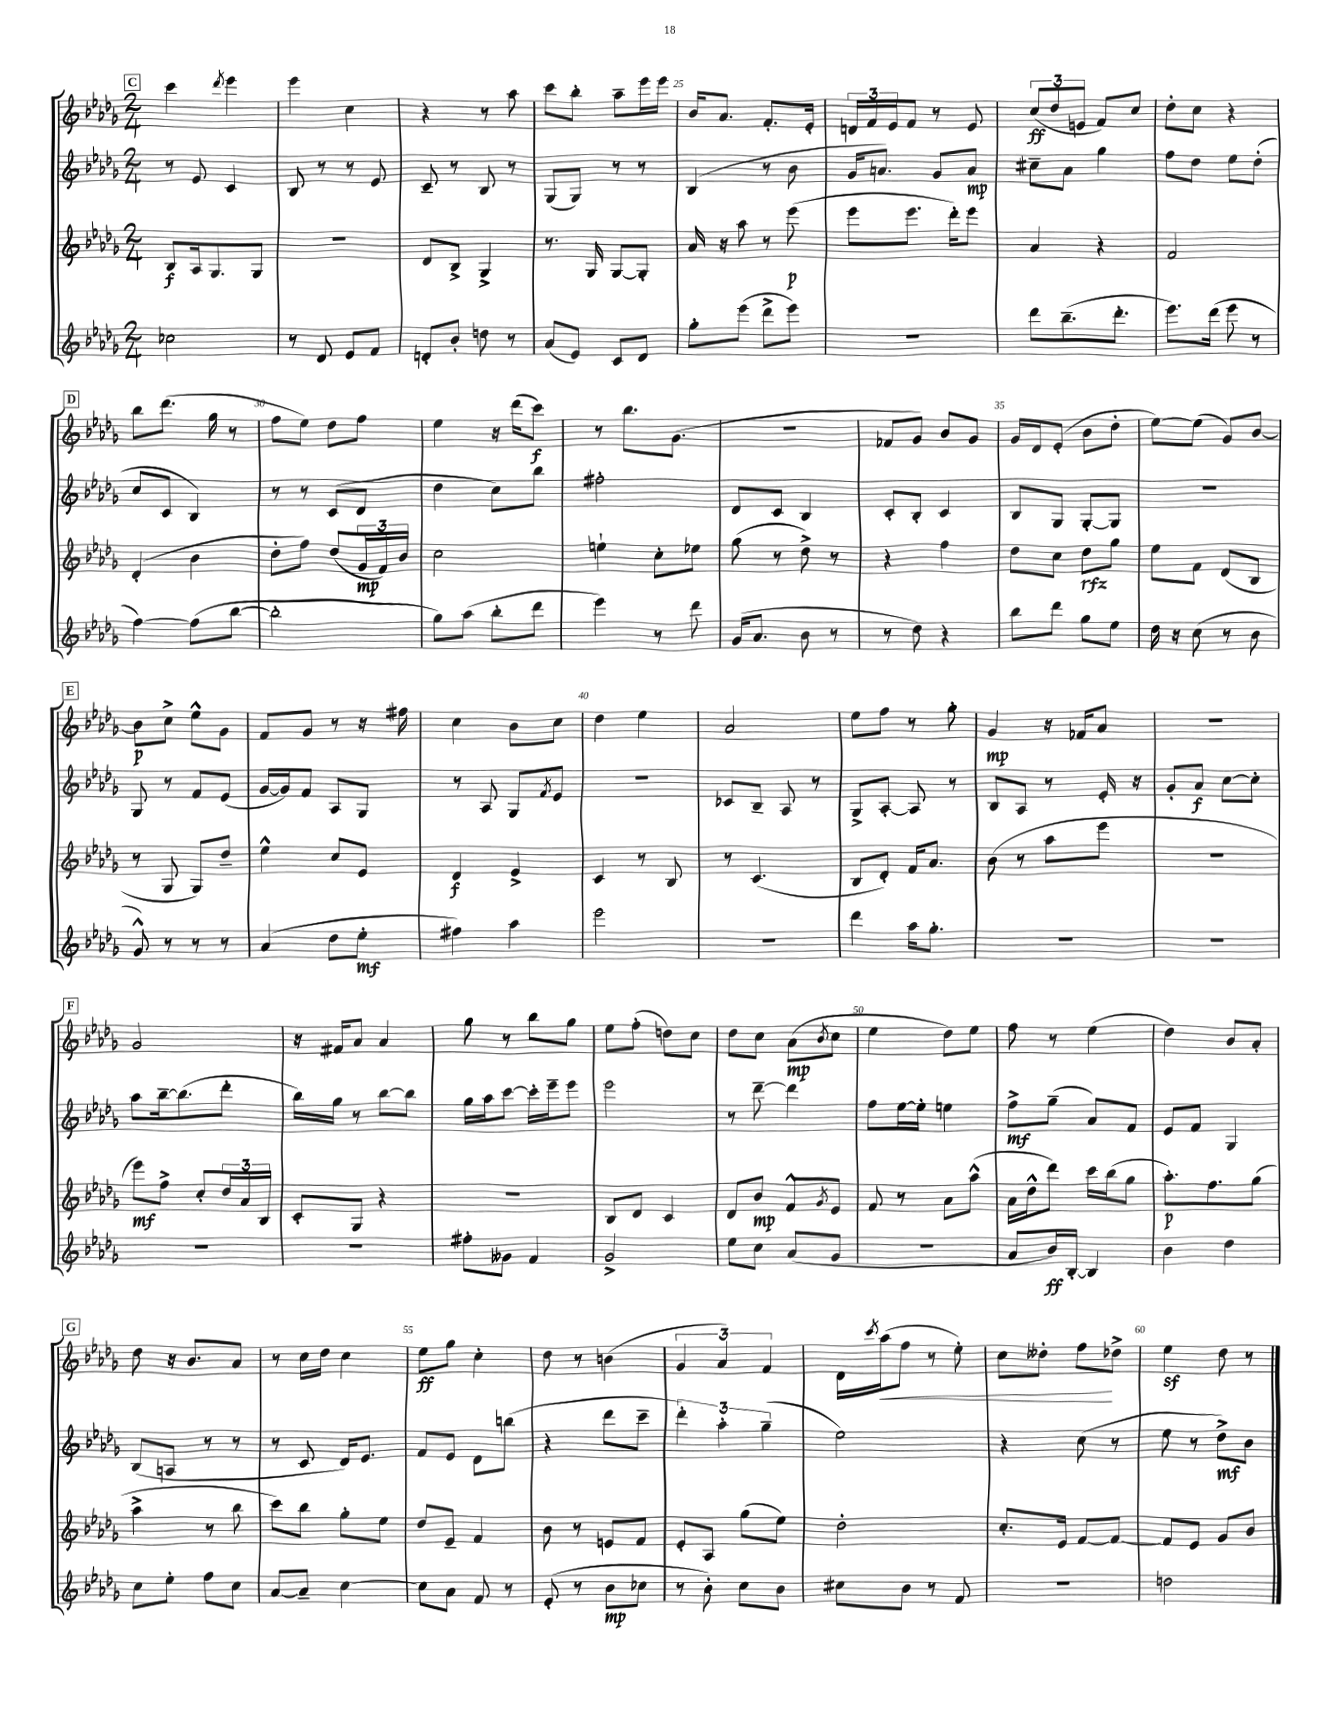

**kern	**kern	**kern	**kern
*staff4	*staff3	*staff2	*staff1
*clefG2	*clefG2	*clefG2	*clefG2
*k[b-e-a-d-g-]	*k[b-e-a-d-g-]	*k[b-e-a-d-g-]	*k[b-e-a-d-g-]
*M2/4	*M2/4	*M2/4	*M2/4
2cc-	8B-	8r	4ccc
.	16A-	8e-	.
.	8.G-	.	.
.	.	.	8qddd-
.	.	4c	4eee-
.	8G-	.	.
=	=	=	=
8r	2r	8B-	4eee-
8d-	.	8r	.
8e-	.	8r	4cc
8f	.	8e-	.
=	=	=	=
8d'	8d-	8c~	4r
8b-'	8B-^	8r	.
8dd	4G-^	8B-	8r
8r	.	8r	8aa-
=	=	=	=
(8a-	8.r	(8G-	8ccc
8e-)	.	8G-)	8bb-'
.	16G-	.	.
8c	[8G-	8r	8aa-~
8d-	8G-']	8r	16eee-
.	.	.	16eee-
=	=	=	=
8gg-'	16a-	(4B-	16b-
.	16r	.	8.a-
(8eee-	8aa-	.	.
8ddd-^	8r	8r	8.f'
8eee-)	(8eee-	8b-	.
.	.	.	16e-'
=	=	=	=
2r	8eee-	16g-	24d
.	.	.	24f
.	.	8.a)	.
.	.	.	24e-
.	8.eee-	.	8f
.	.	8g-	8r
.	16ddd-')	.	.
.	8eee-	8a	8e-
=	=	=	=
8ddd-	4a-	8cc#~	(12cc
.	.	.	12dd-
(8.bb-~	.	8a-	.
.	.	.	12e
.	4r	4gg-	8f)
8.ddd-'	.	.	.
.	.	.	8cc
=	=	=	=
8.eee-)	2f	8ff	8dd-'
.	.	8dd-	8cc
(16ddd-	.	.	.
8eee-	.	8ee-	4r
8r	.	(8dd-'	.
=	=	=	=
[4ff)	(4d-'	8cc	8bb-
.	.	8c	(8.ddd-
(8ff]	4b-	4B-)	.
.	.	.	16gg-
[8bb-	.	.	8r
=	=	=	=
2bb-']	8dd-'	8r	8ff
.	8ff)	8r	8ee-)
.	(8dd-	(8c	8dd-
.	24g-	8d-	8ff
.	24f)	.	.
.	24b-	.	.
=	=	=	=
8gg-)	2cc	4dd-	4ee-
(8aa-	.	.	.
8bb-'	.	8cc)	16r
.	.	.	(16ddd-
8ddd-	.	8bb-	8ccc)
=	=	=	=
4eee-)	4ee`	2ff#'	8r
.	.	.	8.bb-
8r	8cc'	.	.
.	.	.	(8.g-
8ddd-	8ee-	.	.
=	=	=	=
(16g-	(8gg-	8d-	2r
8.a-	.	.	.
.	8r	8c	.
8b-	8dd-^)	4B-	.
8r	8r	.	.
=	=	=	=
8r	4r	8c'	8f-
8dd-)	.	8B-'	8g-)
4r	4ff	4c	8b-
.	.	.	8g-
=	=	=	=
8bb-	8dd-	8B-	16g-
.	.	.	16d-
8ddd-	8cc	8G-	(8e-'
8gg-	8dd-	[8G-'	8b-
8ee-	8gg-	8G-]	8dd-'
=	=	=	=
16dd-	8ee-	2r	[8ee-)
16r	.	.	.
(8cc	8f	.	(8ee-]
8r	(8d-	.	8g-)
8b-	8B-	.	[8b-
=	=	=	=
8g-^^)	8r	8G-	8b-]
8r	8G-	8r	8cc^
8r	8G-)	8f	8ee-^^
8r	8dd-~	(8e-	8g-
=	=	=	=
(4a-	4ee-^^	[16g-	8f
.	.	16g-])	.
.	.	8f	8g-
8dd-	8cc	8A-	8r
8ee-'	8e-	8G-	16r
.	.	.	16ff#
=	=	=	=
4ff#)	4d-	8r	4cc
.	.	8A-	.
4aa-	4e-^	8G-	8b-
.	.	8qf	.
.	.	8e-	8cc
=	=	=	=
2eee-	4c	2r	4dd-
.	8r	.	4ee-
.	8B-	.	.
=	=	=	=
2r	8r	8c-	2a-
.	(4.c	8B-~	.
.	.	8A-	.
.	.	8r	.
=	=	=	=
4ddd-	8B-	8G-^	8ee-
.	8d-')	[8A-'	8ff
16aa-	16f	8A-]	8r
8.gg-'	8.a-	.	.
.	.	8r	8gg-'
=	=	=	=
2r	(8b-	8B-	4g-
.	8r	8A-	.
.	8aa-	8r	16r
.	.	.	16f-
.	8eee-	16e-'	8a-
.	.	16r	.
=	=	=	=
2r	2r	8g-'	2r
.	.	8a-	.
.	.	[8cc	.
.	.	8cc']	.
=	=	=	=
2r	8eee-)	8aa-	2g-
.	8ff^	[16bb-~	.
.	.	(8.bb-]	.
.	8cc'	.	.
.	24dd-	8ddd-'	.
.	24a-	.	.
.	24B-	.	.
=	=	=	=
2r	8c'	16bb-)	16r
.	.	16gg-	16f#
.	8G-	8r	8a-
.	4r	[8bb-	4a-
.	.	8bb-]	.
=	=	=	=
8ff#'	2r	16gg-	8gg-
.	.	16aa-	.
8g--	.	[8ccc	8r
4f	.	16ccc']	8bb-
.	.	16eee-~	.
.	.	8eee-	8gg-
=	=	=	=
2g-^	8B-	2eee-	8ee-
.	8d-	.	(8ff'
.	4c	.	8dd)
.	.	.	8cc
=	=	=	=
8ee-	8d-	8r	8dd-
8cc	8b-	[8ddd-~	8cc
(8a-	8f^^	4ddd-]	(8a-
.	8qg-	.	8qb-
8g-	8e-	.	8cc
=	=	=	=
2r	8f	8ff	4ee-
.	8r	[16ee-	.
.	.	16ee-']	.
.	8a-	4ee	8dd-)
.	(8aa-^^	.	8ee-
=	=	=	=
8a-	16a-	8ff^	8ff
.	16dd-^^	.	.
16b-)	8ddd-)	(8gg-~	8r
[16B-'	.	.	.
4B-]	16ccc	8a-)	(4ee-
.	(16bb-	.	.
.	8gg-	8f	.
=	=	=	=
4b-	8.aa-')	8e-	4dd-)
.	.	8f	.
.	8.ff	.	.
4dd-	.	4G-	8b-
.	(8gg-	.	8a-'
=	=	=	=
8cc	4aa-^	(8B-	8dd-
8ee-'	.	8A	16r
.	.	.	8.b-
8ff	8r	8r	.
8cc	8bb-	8r	8a-
=	=	=	=
[8a-	8ccc)	8r	8r
8a-~]	8bb-	8c	16cc
.	.	.	16dd-
[4cc	8gg-'	16d-)	4cc
.	.	8.e-	.
.	8ee-	.	.
=	=	=	=
8cc]	8dd-	8f	8ee-
8a-	8e-~	8e-	8gg-
8f	4f	8d-	4cc'
8r	.	(8bb	.
=	=	=	=
(8e-'	8b-	4r	8dd-
8r	8r	.	8r
8b-	8e	8ddd-	(4b
8cc-	8f	8ccc~	.
=	=	=	=
8r	8e-'	6ddd-')	6g-
8b-')	8A-	.	.
.	.	6aa-'	6a-)
8cc	(8gg-	.	.
.	.	(6gg-~	6f
8b-	8ee-)	.	.
=	=	=	=
8cc#	2dd-'	2ee-)	16d-
.	.	.	8qccc
.	.	.	(16aa-
8b-	.	.	8ff
8r	.	.	8r
8f	.	.	8ee-')
=	=	=	=
2r	8.cc'	4r	8cc
.	.	.	8dd--'
.	16e-	.	.
.	[8f	(8cc	8ff
.	8f_	8r	8dd-^
=	=	=	=
2dd	8f]	8ee-	4ee-
.	8e-	8r	.
.	8g-	8dd-^)	8dd-
.	8b-	8b-	8r
==	==	==	==
*-	*-	*-	*-
